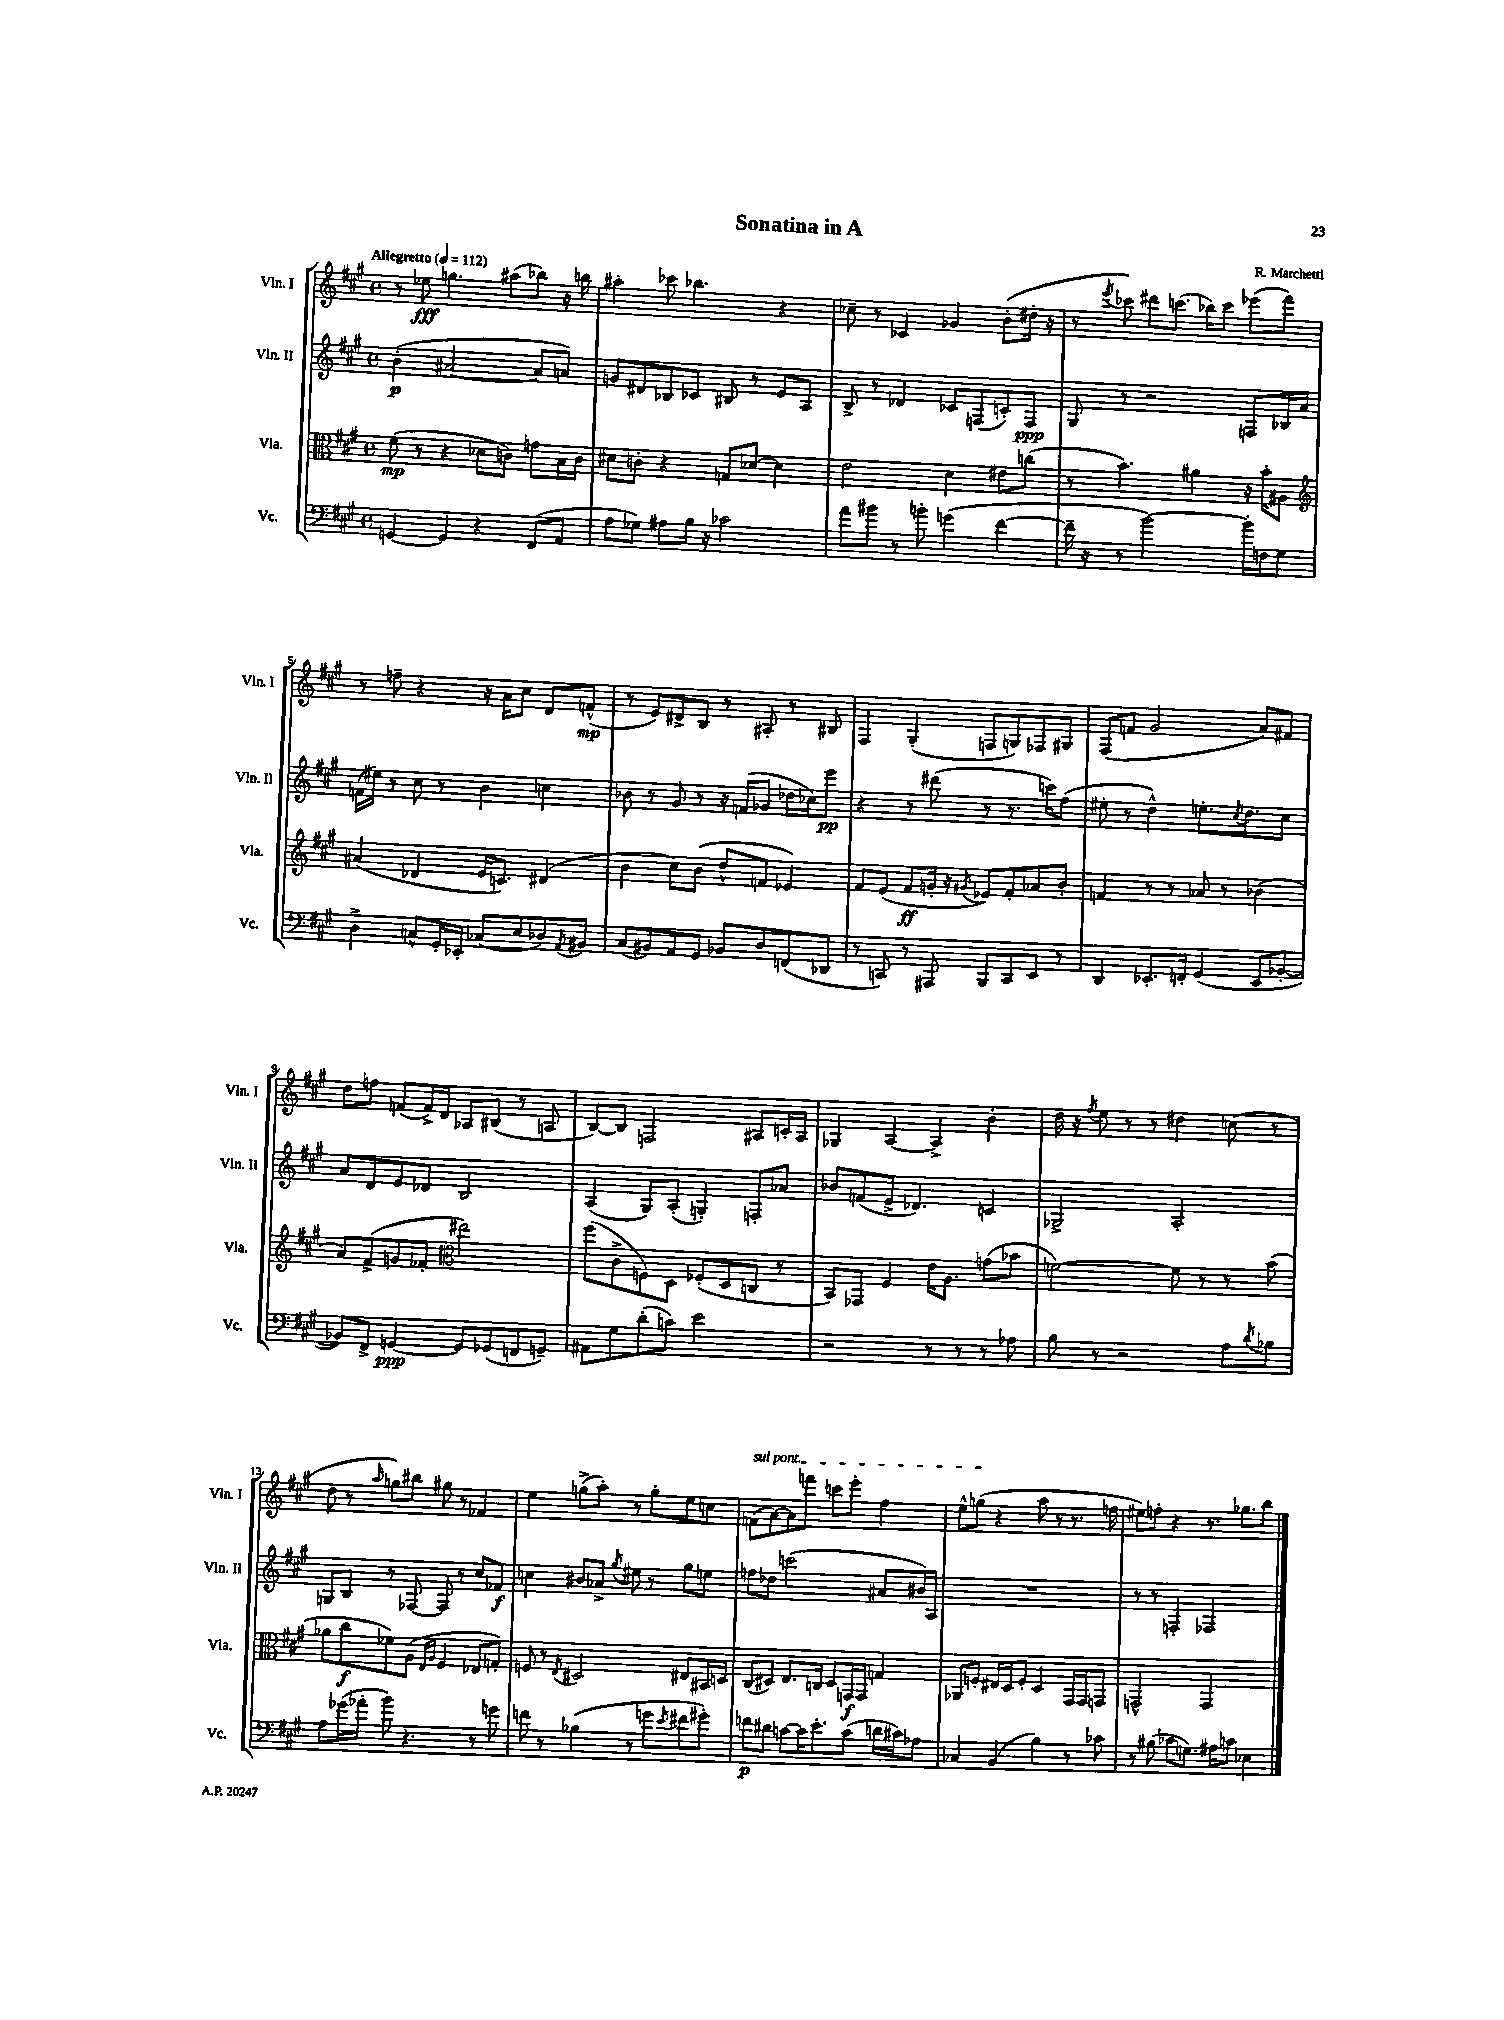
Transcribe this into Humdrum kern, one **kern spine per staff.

**kern	**kern	**kern	**kern
*staff4	*staff3	*staff2	*staff1
*clefF4	*clefC3	*clefG2	*clefG2
*k[f#c#g#]	*k[f#c#g#]	*k[f#c#g#]	*k[f#c#g#]
*M4/4	*M4/4	*M4/4	*M4/4
*met(c)	*met(c)	*met(c)	*met(c)
*MM112	*MM112	*MM112	*MM112
[4GG/	(8f#\	(4b'\	8r
.	8r	.	8ee-\
4GG/]	4r	[2a#/	4.gg\
4r	8d-\L	.	.
.	8c\J)	.	(8aa#\L
(8FF#/L	8g\L	8a#/]L	8bb-\J)
8AA/J	16B\L	8a/J)	16r
.	16c\JJ	.	16bb\
=	=	=	=
8A\L	8d#\L	8g/L	4aa#'\
8G-\J)	8c'\J	8d#/	.
8A#\L	4r	8B-/	8ccc-\
16B\Jk	.	8c-/J	4.bb-\
16r	.	.	.
2c-\	8G/L	8B#/	.
.	[8d-/J	8r	.
.	4d-\]	8e/L	4r
.	.	8A/J	.
=	=	=	=
8a\L	2e\	8B^/	8cc-~\
8b#\J	.	8r	8r
8r	.	4d-/	4c-/
8b'\	.	.	.
(4g\	4d\	8c-/L	4g-/
.	.	(8F/	.
[4f#\	8e#\L	8c'/)	(8b'\L
.	(8cc\J	8F/J	16dd#'\Jk
.	.	.	16r
=	=	=	=
16f#~\]	8r	8G#/	8r
16r	.	.	.
.	.	.	8qeee/
8r	4.b\)	8r	8ccc-\)
[2b\)	.	2r	8ddd#\L
.	.	.	(8.ccc\J
.	4a#\	.	.
.	.	.	16bb-\LK)
.	.	.	8ccc\J
16b'\]LL	16r	8F/L	(8eee-\L
16F\J	16b'\LK	.	.
8G#\J	8A#\J	16B-/L	8fff#\J)
.	.	16a/JJ	.
=	=	=	=
*	*clefG2	*	*
4D^\	(4a#/	(16f\LL	8r
.	.	16ee#\JJ)	.
.	.	8r	8ff~\
8C^^/L	4d-/	8cc#\	4r
16GG#'/L	.	8r	.
16EE-'/JJ	.	.	.
(8C-/L	16e/LK	4b\	16r
.	8.c/J)	.	16a\LK
8E/	.	.	8cc#\J
8D-/)	(4d#/	4cc\	8d/L
8qAA/	.	.	.
8BB#/J	.	.	(8f^^/J
=	=	=	=
(8C#/L	4b\	8b-\	8r
8BB#/)	.	8r	8e/L)
8AA/	8cc#\L)	8g#/	8d#^/
8GG#/J	(8b\J	8r	8B/J
8BB-/L	8dd^^/L	16r	8r
.	.	(16f/LK	.
8D/	8f/J	8g-/J	8A#'/
(8FF/	4e-/)	16dd-\LL	8r
.	.	16cc-\J)	.
8DD-/J	.	8eee\J	8B#/
=	=	=	=
8r	8f#/L	4r	4F#/
8CC/)	(8e/J	.	.
8r	8f#/L	8r	(4G#'/
8AAA#/	16g'/Jk	(8ddd#\	.
.	16r	.	.
.	8qg#/	.	.
8BBB/L	8e-/L)	8r	8F/L
8CC/	8f#'/	8.r	8G/)
8EE/J	8a-/	.	8F-/
.	.	16ccc\LK)	.
8r	8b'/J	(8ff#\J	8G#/J
=	=	=	=
4DD/	4f/	8ee#'\	(8F#/L
.	.	8r	8f/J
8.EE-'/L	8r	4dd^^\)	2g#/
.	8r	.	.
16FF'/Jk	.	.	.
(4GG#/	8a-/	8.ee'\L	.
.	8r	.	.
.	.	8qcc#/	.
.	.	8.dd\	.
8EE-/L	(4b-\	.	8a/L)
[8BB-'/J	.	8cc#\J	8f#/J
=	=	=	=
8BB-/]L)	8a/L)	8a/L	8dd\L
8FF#^/J	(8f#^/	8d/	8ff\J
[4GG/	8g/	8e/	(8f/L
.	8f-'/J	8d-/J	16f^/L)
.	.	.	16d/JJ
*	*clefC3	*	*
8GG/]L	2ee#\)	2B/	8A-/L
(8GG-/	.	.	(8B#/J
8FF/	.	.	8r
8GG~/J)	.	.	8A/
=	=	=	=
8AA#\L	(8ff#\L	(4A/	[8B/L)
8G#\	8c#^\	.	8B/]J
(8d'\	8F\)	8G#/L)	2F/
8c\J)	8D\J	(8A'/J	.
2e\	(8F-'/L	4G'/)	.
.	8D/	.	.
.	8C/J	8F'/L	8A#/L
.	8r	8a-/J	16c'/L
.	.	.	16A#/JJ
=	=	=	=
2r	8BB/L)	8b-/L	4G-/
.	8GG-/J	(8f/	.
.	4F#/	8e^/J	[4A/
.	.	4.d-/)	.
8r	16e\LK	.	4A^/]
.	8.A\J	.	.
8r	.	.	.
8r	(8g\L	4c/	4b'\
8A-\	8b-\J	.	.
=	=	=	=
8B\	[2f\)	2G-^/	16dd\
.	.	.	16r
.	.	.	8qff#/
8r	.	.	8ee\
2r	.	.	8r
.	.	.	8r
.	8f\]	2A'/	4dd#\
.	8r	.	.
8A\L	8r	.	(8cc\
8qd/	.	.	.
8B-\J	(8b\	.	8r
=	=	=	=
8A\L	8a-\L	8G/L	8dd\
(16g-\L	8cc#\	8B/J	8r
16a-'\JJ	.	.	.
.	.	.	16qqaa/
8b\)	8f-\)	8r	8gg\L)
4.r	(8A\J	[8F-/	8bb#\J
.	16qqE/LL	.	.
.	16qqA/JJ	.	.
.	4F#/	8F-/]	8gg#\
.	.	8r	8r
8r	8E-/L	8cc#/L	4f-/
8g\	8G'/J)	8f-/J	.
=	=	=	=
8f\	8F/	4cc\	4ee\
8r	8r	.	.
.	8qE/	.	.
(4B-\	2D#/	8b#/L	(8gg^\L
.	.	8a-^/J	8aa'\J)
.	.	8qgg#/	.
8r	.	8ee#\	8r
8g\L	.	8r	8gg'\L
8qe/	.	.	.
8f#\	8E#/L	8gg#\L	8ee\
8g#'\J)	16BB#/L	8ee\J	8cc\J
.	16D/JJ	.	.
=	=	=	=
8f\L	(8C#/L	8ff\L	(8f\L
8d#\J	8D#/J)	8dd-\J	[8a\)
[8c\L	8.E/L	(2ccc\	8a\]
16c\]K	.	.	8fff\J
8.e'\	16C/Jk	.	.
.	8D#/L	.	8ccc\L
(8c\J	16GG/L	.	8eee'\J
.	16GG/JJ	.	.
16d\LL	4G/	8a#/L	4ff#\
16c#\J)	.	.	.
8A-\J	.	16b#/L)	.
.	.	16A/JJ	.
=	=	=	=
4C-/	8AA-/L	1r	8ee^^\L
.	8F'/J	.	(8gg\J
(4BB/	16E#/LL	.	4r
.	16D/J	.	.
.	8F'/J	.	.
4B\)	4D/	.	8aa\
.	.	.	8r
8r	16GG#/LL	.	8.r
.	16GG#/J	.	.
8c-\	8GG/J	.	.
.	.	.	16ff\
=	=	=	=
8r	2GG^^/	8r	8ee#\L)
(8B#\	.	8r	8ff'\J
8c-\L	.	4F'/	4r
8.G\J)	.	.	.
.	2GG/	2F-/	8.r
16A#\LK	.	.	.
8c\J	.	.	.
.	.	.	8.gg-\L
4E-\	.	.	.
.	.	.	8bb\J
==	==	==	==
*-	*-	*-	*-
